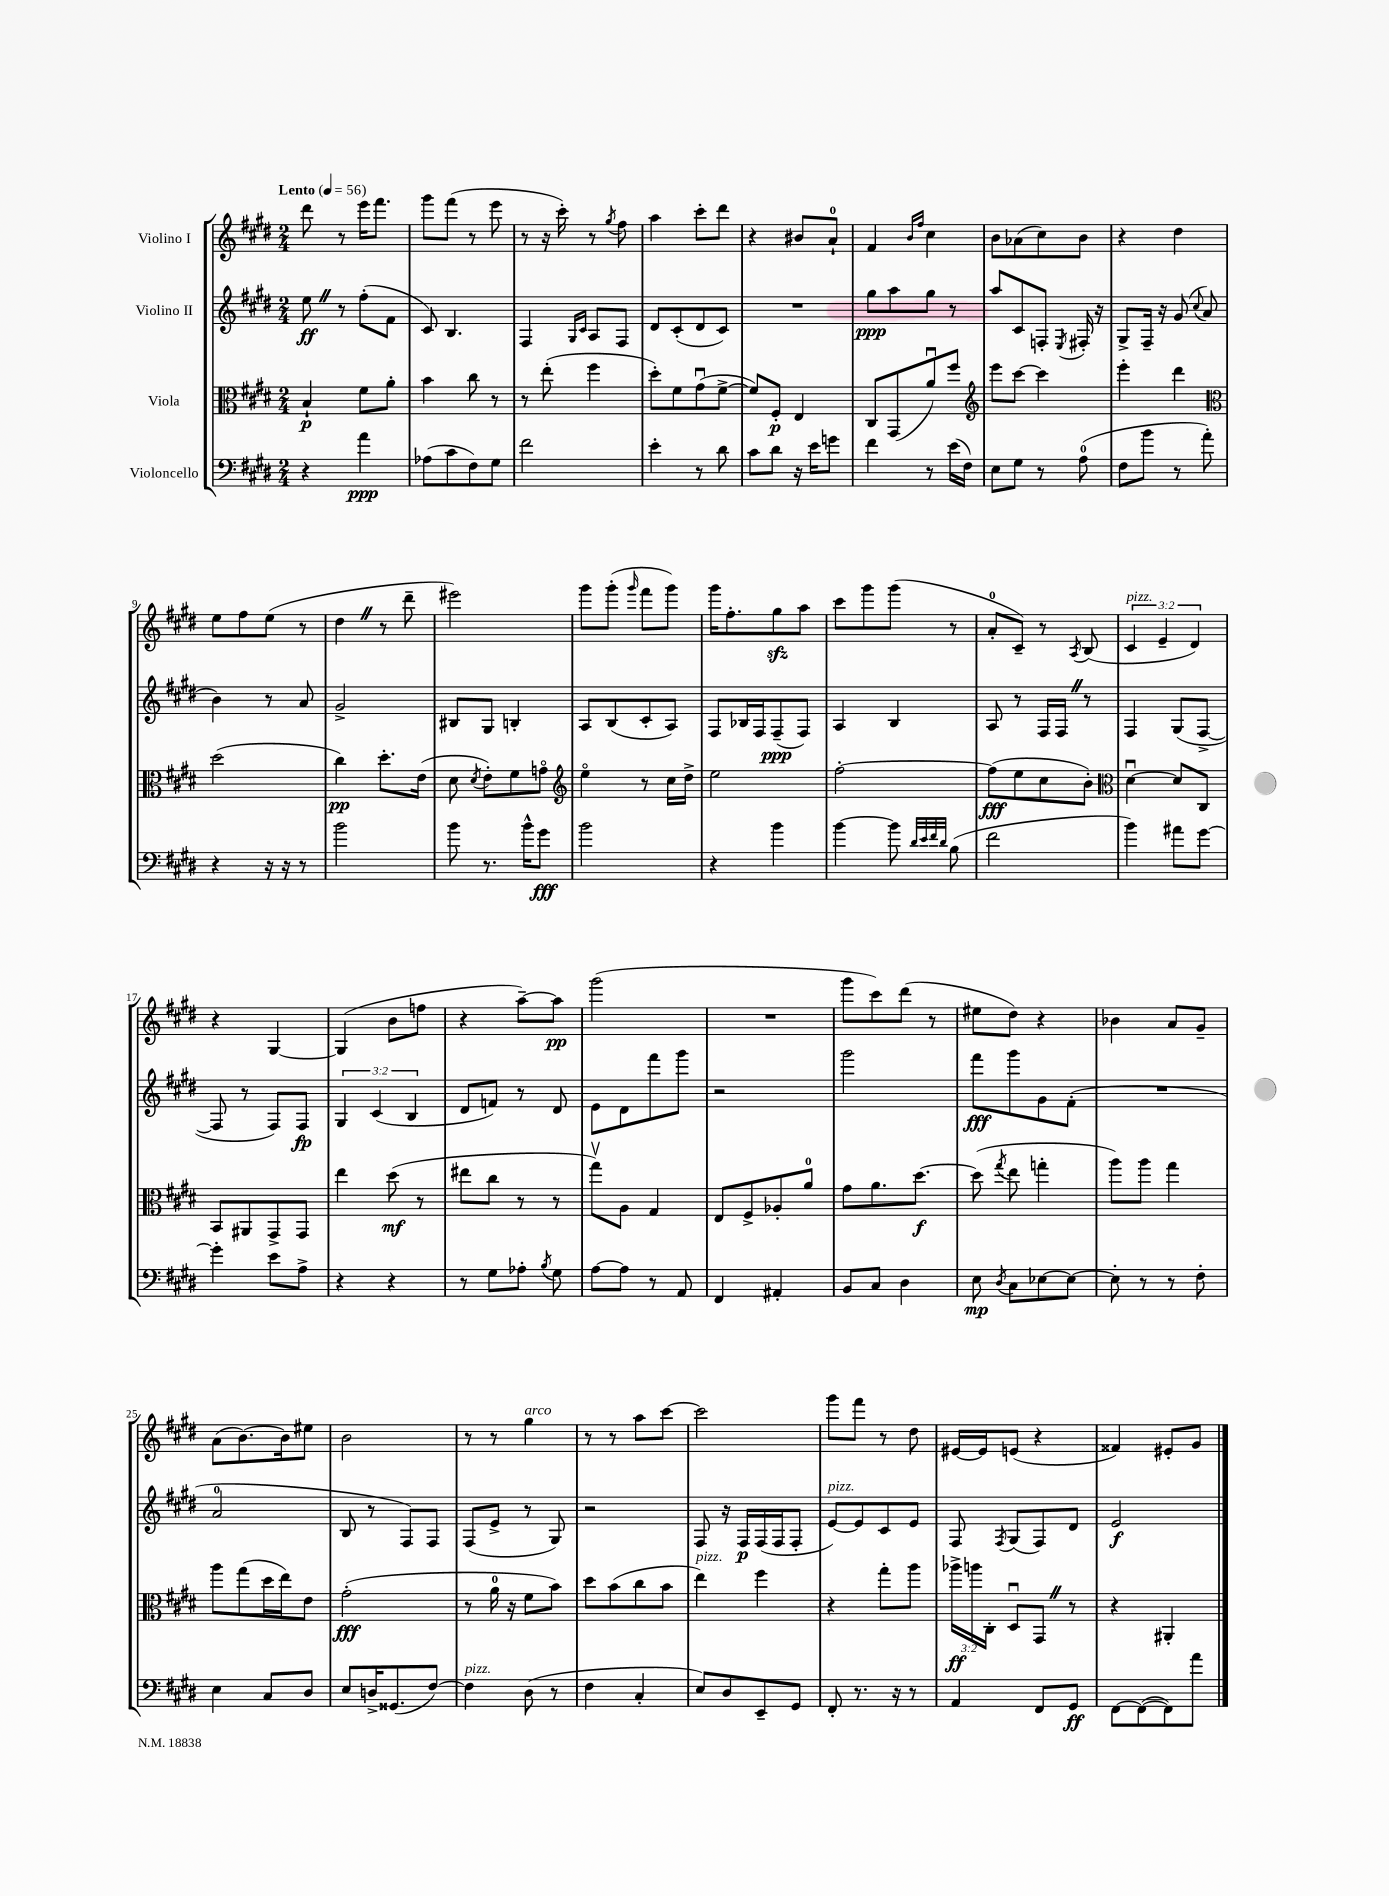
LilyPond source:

<<
\new StaffGroup <<
\new Staff = "s0" \with { instrumentName = "Violino I" } {
    \clef treble \key e \major \numericTimeSignature \time 2/4 \override Staff.TupletNumber.text = #tuplet-number::calc-fraction-text \tempo "Lento" 4 = 56
    \autoBeamOff dis'''8 r8 e'''16[ fis'''8.] |
    gis'''8[ fis'''8]( r8 e'''8 |
    r8 r16 cis'''16-.) r8 \acciaccatura { gis''8 } fis''8 |
    a''4 cis'''8[-. dis'''8] |
    r4 bis'8[ a'8]-0-! |
    fis'4 \grace { b'16[ fis''16] } cis''4 |
    b'8[ aes'8( cis''8) b'8] |
    r4 dis''4 |
    e''8[ fis''8 e''8]( r8 |
    dis''4 \once \override BreathingSign.text = \markup { \musicglyph "scripts.caesura.straight" } \breathe r8 dis'''8-- |
    eis'''2) |
    gis'''8[ gis'''8]-.( \grace { gis'''16 } fis'''8[ gis'''8]) |
    gis'''16[ fis''8.-. gis''8\sfz a''8] |
    cis'''8[ gis'''8 gis'''8]( r8 |
    a'8[-0-. cis'8]--) r8 \acciaccatura { a8 } b8( |
    \tuplet 3/2 { cis'4^\markup { \italic "pizz." } e'4-- dis'4) } |
    r4 gis4~ |
    gis4( b'8[ f''8] |
    r4 a''8[~--) a''8]\pp |
    gis'''2( |
    R2 |
    gis'''8[ cis'''8) dis'''8]( r8 |
    eis''8[ dis''8]) r4 |
    bes'4 a'8[ gis'8]-- |
    a'8[( b'8.~) b'16 eis''8] |
    b'2 |
    r8 r8 gis''4^\markup { \italic "arco" } |
    r8 r8 a''8[ cis'''8]~ |
    cis'''2 |
    gis'''8[ fis'''8] r8 dis''8 |
    eis'16[~ eis'16 e'8]( r4 |
    fisis'4) eis'8[-. gis'8] \bar "|." |
}
\new Staff = "s1" \with { instrumentName = "Violino II" } {
    \clef treble \key e \major \numericTimeSignature \time 2/4 \override Staff.TupletNumber.text = #tuplet-number::calc-fraction-text
    \autoBeamOff e''8\ff \once \override BreathingSign.text = \markup { \musicglyph "scripts.caesura.straight" } \breathe r8 fis''8[-.( fis'8] |
    cis'8) b4. |
    fis4 \grace { gis16[ cis'16] } a8[ fis8] |
    dis'8[ cis'8-.( dis'8 cis'8]) |
    R2 |
    gis''8[\ppp a''8 gis''8] r8 |
    a''8[ cis'8 f8]-. \acciaccatura { e8 } fis16-. r16 |
    gis8[-> fis16]-- r16 gis'8( \appoggiatura { cis''8 } a'8 |
    b'4) r8 a'8 |
    gis'2-> |
    bis8[ gis8] b4-. |
    a8[ b8( cis'8-. a8]) |
    fis8[ bes16 fis16 fis8--\ppp( fis8]) |
    a4 b4 |
    a8 r8 fis16[ fis16] \once \override BreathingSign.text = \markup { \musicglyph "scripts.caesura.straight" } \breathe r8 |
    fis4 gis8[( fis8]~-> |
    fis8 r8 fis8[) fis8]\fp |
    \tuplet 3/2 { gis4 cis'4( b4 } |
    dis'8[ f'8]) r8 dis'8 |
    e'8[ dis'8 fis'''8 gis'''8] |
    r2 |
    gis'''2 |
    fis'''8[\fff gis'''8 gis'8 fis'8]-.( |
    R2 |
    a'2-0 |
    b8 r8 fis8[) fis8] |
    fis8[( e'8]-> r8 gis8) |
    r2 |
    fis8 r16 fis16[\p fis16( fis16 fis8]-. |
    e'8[~^\markup { \italic "pizz." }) e'8 cis'8 e'8] |
    fis8 \acciaccatura { fis8 } gis8[( fis8) dis'8] |
    e'2\f \bar "|." |
}
\new Staff = "s2" \with { instrumentName = "Viola" } {
    \clef alto \key e \major \numericTimeSignature \time 2/4 \override Staff.TupletNumber.text = #tuplet-number::calc-fraction-text
    \autoBeamOff b4-!\p fis'8[ a'8]-. |
    b'4 cis''8 r8 |
    r8 e''8-.( fis''4 |
    dis''8[-.) fis'8 gis'8\downbow( fis'8]~-> |
    fis'8[) fis8]-.\p e4 |
    cis8[ gis,8( a'8\downbow) fis''8] |
    \clef treble e'''8[ cis'''8]~ cis'''4 |
    e'''4-. dis'''4 |
    \clef alto dis''2( |
    cis''4\pp) dis''8.[-. e'16]( |
    dis'8 \acciaccatura { dis'8 } e'8[-.) fis'8 g'8]\flageolet |
    \clef treble e''4\flageolet r8 cis''16[ dis''16]-> |
    e''2 |
    fis''2~-. |
    fis''8[\fff( e''8 cis''8 b'8]-.) |
    \clef alto dis'4~\downbow dis'8[ cis8] |
    b,8[ ais,8 gis,8-> gis,8] |
    e''4 dis''8\mf( r8 |
    eis''8[ cis''8] r8 r8 |
    gis''8[\upbow) a8] gis4 |
    e8[ fis8-> aes8-. a'8]-0 |
    gis'8[ a'8. dis''8.]~\f |
    dis''8( \acciaccatura { gis''8 } e''8 g''4-. |
    a''8[) a''8] gis''4 |
    a''8[ gis''8( dis''16 e''16) e'8] |
    gis'2-.\fff( |
    r8 a'16-0 r16 fis'8[ b'8]) |
    dis''8[ b'8( cis''8 b'8] |
    e''4^\markup { \italic "pizz." }) fis''4 |
    r4 gis''8[-. a''8] |
    \tuplet 3/2 { aes''16[->\ff a''16 cis16]-. } dis8[\downbow gis,8] \once \override BreathingSign.text = \markup { \musicglyph "scripts.caesura.straight" } \breathe r8 |
    r4 ais,4-. \bar "|." |
}
\new Staff = "s3" \with { instrumentName = "Violoncello" } {
    \clef bass \key e \major \numericTimeSignature \time 2/4
    \autoBeamOff r4 a'4\ppp |
    aes8[( cis'8 fis8) gis8] |
    fis'2 |
    e'4-. r8 dis'8 |
    cis'8[ dis'8] r16 e'16[ g'8] |
    fis'4 r8 e'16[( fis16]) |
    e8[ gis8] r8 a8-0( |
    fis8[ b'8] r8 a'8-.) |
    r4 r16 r16 r8 |
    b'2 |
    b'8 r8. b'16[-^ gis'8]\fff |
    b'2 |
    r4 b'4 |
    b'4~ b'8 \grace { dis'32[ e'32 fis'32 dis'32] } b8( |
    fis'2 |
    b'4) ais'8[ gis'8]~ |
    gis'4-. e'8[ a8]-> |
    r4 r4 |
    r8 gis8[ aes8]-. \acciaccatura { b8 } gis8 |
    a8[~ a8] r8 a,8 |
    fis,4 ais,4-. |
    b,8[ cis8] dis4 |
    e8\mp \acciaccatura { dis8 } cis8[ ees8~ ees8]~ |
    ees8-. r8 r8 fis8-. |
    e4 cis8[ dis8] |
    e8[ d16-> gisis,8.( fis8]~) |
    fis4^\markup { \italic "pizz." } dis8( r8 |
    fis4 cis4-. |
    e8[) dis8 e,8-- gis,8] |
    fis,8-. r8. r16 r8 |
    a,4 fis,8[ gis,8]\ff |
    fis,8[~ fis,8~( fis,8) a'8] \bar "|." |
}
>>
>>
